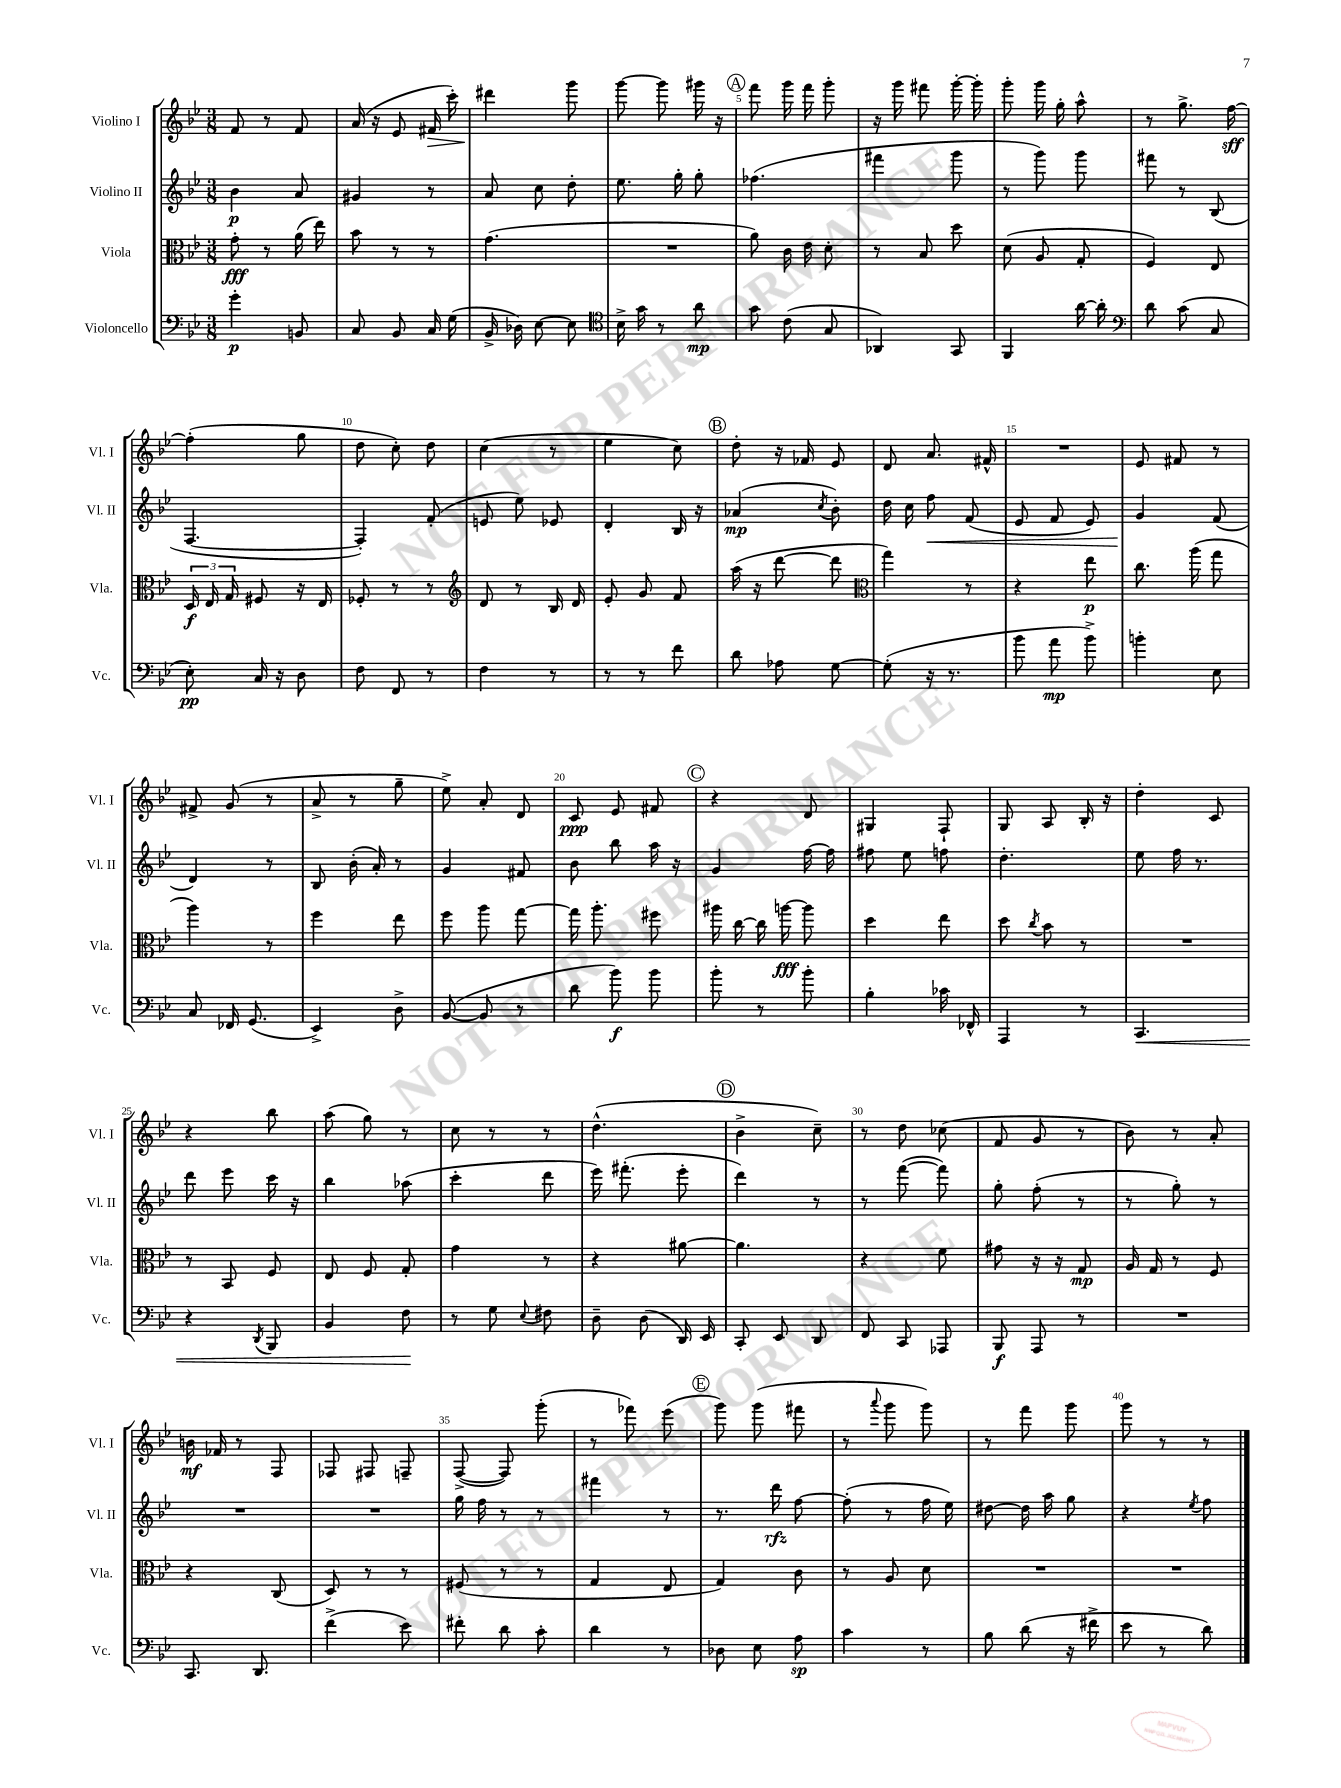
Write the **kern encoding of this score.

**kern	**dynam	**kern	**dynam	**kern	**dynam	**kern	**dynam
*part4	*part4	*part3	*part3	*part2	*part2	*part1	*part1
*staff4	*staff4	*staff3	*staff3	*staff2	*staff2	*staff1	*staff1
*I"Violoncello	*	*I"Viola	*	*I"Violino II	*	*I"Violino I	*
*I'Vc.	*	*I'Vla.	*	*I'Vl. II	*	*I'Vl. I	*
*clefF4	*	*clefC3	*	*clefG2	*	*clefG2	*
*k[b-e-]	*	*k[b-e-]	*	*k[b-e-]	*	*k[b-e-]	*
*M3/8	*	*M3/8	*	*M3/8	*	*M3/8	*
=1	=1	=1	=1	=1	=1	=1	=1
4g'\	p	8g'\	fff	4b-\	p	8f/	.
.	.	8r	.	.	.	8r	.
8BBn/	.	(16a\	.	8a/	.	8f/	.
.	.	16ee-\)	.	.	.	.	.
=2	=2	=2	=2	=2	=2	=2	=2
8C/	.	8b-\	.	4g#X/	.	(16a/	.
.	.	.	.	.	.	16r	.
8BB-/	.	8r	.	.	.	8e-/	.
!	!	!	!	!	!	!	!LO:HP:b
16C/	.	8r	.	8r	.	16f#X/	>
(16G\	.	.	.	.	.	16ccc'\)	.
=3	=3	=3	=3	=3	=3	=3	=3
16BB-^/	.	(4.g\	.	8a/	.	4ddd#X\	.
16D-X\)	.	.	.	.	.	.	.
[8E-\	.	.	.	8cc\	.	.	.
8E-\]	.	.	.	8dd'\	.	8ggg\	]
=4	=4	=4	=4	=4	=4	=4	=4
*clefC4	*	*	*	*	*	*	*
16B-^\	.	4.r	.	8.ee-\	.	[8ggg\	.
16g\	.	.	.	.	.	.	.
8r	.	.	.	.	.	8ggg\]	.
.	.	.	.	16gg'\	.	.	.
8a\	mp	.	.	8gg'\	.	16ggg#X\	.
.	.	.	.	.	.	16r	.
!!LO:REH:place=s1:t=A
=5	=5	=5	=5	=5	=5	=5	=5
8g\	.	8a\)	.	(4.ff-X\	.	8fff\	.
(8c\	.	16c\	.	.	.	16ggg\	.
.	.	16e-\	.	.	.	16fff\	.
8G/	.	8d'\	.	.	.	8ggg'\	.
=6	=6	=6	=6	=6	=6	=6	=6
4AA-X/)	.	8r	.	4fff#X\	.	16r	.
.	.	.	.	.	.	16ggg\	.
.	.	8B-/	.	.	.	8fff#X\	.
8GG/	.	8dd\	.	8ggg\	.	[16ggg'\	.
.	.	.	.	.	.	16ggg'\]	.
=7	=7	=7	=7	=7	=7	=7	=7
4FF/	.	(8d\	.	8r	.	8ggg'\	.
.	.	8A/	.	8ggg\)	.	16ggg\	.
.	.	.	.	.	.	16gg'\	.
[16a\	.	8G'/	.	8ggg\	.	8aa^^\	.
16a'\]	.	.	.	.	.	.	.
=8	=8	=8	=8	=8	=8	=8	=8
*clefF4	*	*	*	*	*	*	*
8d\	.	4F/)	.	8fff#X\	.	8r	.
(8c\	.	.	.	8r	.	8.gg^\	.
8C/	.	8E-/	.	(8B-/	.	.	.
.	.	.	.	.	.	[16ff\	sff
!!LO:LB:g=z
=9	=9	=9	=9	=9	=9	=9	=9
8E-'\)	pp	24D/	f	[4.F/	.	(4ff'\]	.
.	.	24E-/	.	.	.	.	.
.	.	24G/	.	.	.	.	.
16C/	.	8F#X/	.	.	.	.	.
16r	.	.	.	.	.	.	.
8D\	.	16r	.	.	.	8gg\	.
.	.	16E-/	.	.	.	.	.
=10	=10	=10	=10	=10	=10	=10	=10
8F\	.	8F-X'/	.	4F'/])	.	8dd\	.
8FF/	.	8r	.	.	.	8cc'\)	.
8r	.	8r	.	(8f'/	.	8dd\	.
=11	=11	=11	=11	=11	=11	=11	=11
*	*	*clefG2	*	*	*	*	*
4F\	.	8d/	.	8en/	.	(4cc\	.
.	.	8r	.	8ee-\)	.	.	.
8r	.	16B-/	.	8e-X/	.	8r	.
.	.	16d/	.	.	.	.	.
=12	=12	=12	=12	=12	=12	=12	=12
8r	.	8e-'/	.	4d'/	.	4ee-\	.
8r	.	8g/	.	.	.	.	.
8f\	.	8f/	.	16B-/	.	8cc\)	.
.	.	.	.	16r	.	.	.
!!LO:REH:place=s1:t=B
=13	=13	=13	=13	=13	=13	=13	=13
8d\	.	(16aa\	.	(4a-X/	mp	8dd'\	.
.	.	16r	.	.	.	.	.
8A-X\	.	[8ddd\	.	.	.	16r	.
.	.	.	.	.	.	16f-X/	.
.	.	.	.	8qcc/	.	.	.
[8G\	.	8ddd\]	.	8b-'\)	.	8e-/	.
=14	=14	=14	=14	=14	=14	=14	=14
*	*	*clefC3	*	*	*	*	*
(8G'\]	.	4gg\)	.	16dd\	.	8d/	.
.	.	.	.	16cc\	.	.	.
!	!	!	!	!	!LO:HP:b	!	!
16r	.	.	.	8ff\	<	8.a/	.
8.r	.	.	.	.	.	.	.
.	.	8r	.	(8f/	.	.	.
.	.	.	.	.	.	16f#X^^/	.
=15	=15	=15	=15	=15	=15	=15	=15
8b-\	.	4r	.	8e-/	.	4.r	.
8a\	mp	.	.	8f/	.	.	.
8b-^\)	.	8ee-\	p	8e-/)	.	.	.
=16	=16	=16	=16	=16	=16	=16	=16
4bn'\	.	8.cc\	.	4g/	.	8e-/	.
.	.	.	.	.	.	8f#X/	.
.	.	(16aa\	.	.	.	.	.
8E-\	.	8gg\	.	(8f/	[	8r	.
!!LO:LB:g=z
=17	=17	=17	=17	=17	=17	=17	=17
8C/	.	4aa\)	.	4d/)	.	8f#X^/	.
16FF-X/	.	.	.	.	.	(8g/	.
(8.GG/	.	.	.	.	.	.	.
.	.	8r	.	8r	.	8r	.
=18	=18	=18	=18	=18	=18	=18	=18
4EE-^/)	.	4ff\	.	8B-/	.	8a^/	.
.	.	.	.	(16b-'\	.	8r	.
.	.	.	.	16a'/)	.	.	.
8D^\	.	8ee-\	.	8r	.	8gg~\	.
=19	=19	=19	=19	=19	=19	=19	=19
([8BB-/	.	8ff\	.	4g/	.	8ee-^\)	.
8BB-/]	.	8aa\	.	.	.	8a'/	.
8r	.	[8gg\	.	8f#X/	.	8d/	.
=20	=20	=20	=20	=20	=20	=20	=20
8d\	.	16gg\]	.	8b-\	.	8c/	ppp
.	.	8.aa'\	.	.	.	.	.
8b-\)	f	.	.	8bb-\	.	8e-/	.
8b-\	.	8ff#X\	.	16aa\	.	8f#X/	.
.	.	.	.	16r	.	.	.
!!LO:REH:place=s1:t=C
=21	=21	=21	=21	=21	=21	=21	=21
8b-'\	.	16aa#X\	.	4g/	.	4r	.
.	.	[16cc\	.	.	.	.	.
8r	.	16cc\]	.	.	.	.	.
.	.	[16aan\	fff	.	.	.	.
8b-'\	.	8aa\]	.	[16ff\	.	8d/	.
.	.	.	.	16ff\]	.	.	.
=22	=22	=22	=22	=22	=22	=22	=22
4B-'\	.	4dd\	.	8ff#X\	.	4G#X/	.
.	.	.	.	8ee-\	.	.	.
16c-X\	.	8ee-\	.	8ffn\	.	8F`/	.
16FF-X^^/	.	.	.	.	.	.	.
=23	=23	=23	=23	=23	=23	=23	=23
4AAA/	.	8dd\	.	4.dd'\	.	8G/	.
.	.	8qcc/	.	.	.	.	.
.	.	8b-\	.	.	.	8A/	.
8r	.	8r	.	.	.	16B-'/	.
.	.	.	.	.	.	16r	.
=24	=24	=24	=24	=24	=24	=24	=24
!	!LO:HP:b	!	!	!	!	!	!
4.CC/	<	4.r	.	8ee-\	.	4dd'\	.
.	.	.	.	16ff\	.	.	.
.	.	.	.	8.r	.	.	.
.	.	.	.	.	.	8c/	.
!!LO:LB:g=z
=25	=25	=25	=25	=25	=25	=25	=25
4r	.	8r	.	8ddd\	.	4r	.
.	.	8BB-/	.	8eee-\	.	.	.
8qDD/	.	.	.	.	.	.	.
8BBB-/	.	8F/	.	16ccc\	.	8bb-\	.
.	.	.	.	16r	.	.	.
=26	=26	=26	=26	=26	=26	=26	=26
4BB-/	.	8E-/	.	4bb-\	.	(8aa\	.
.	.	8F/	.	.	.	8gg\)	.
8F\	.	8G'/	.	(8aa-X\	.	8r	.
.	[	.	.	.	.	.	.
=27	=27	=27	=27	=27	=27	=27	=27
8r	.	4g\	.	4ccc'\	.	8cc\	.
8G\	.	.	.	.	.	8r	.
8qqE-/	.	.	.	.	.	.	.
8F#X\	.	8r	.	8ddd\	.	8r	.
=28	=28	=28	=28	=28	=28	=28	=28
8D~\	.	4r	.	16eee-\)	.	(4.dd^^\	.
.	.	.	.	(8.fff#X'\	.	.	.
(8D\	.	.	.	.	.	.	.
16DD/)	.	[8a#X\	.	8eee-'\	.	.	.
16EE-/	.	.	.	.	.	.	.
!!LO:REH:place=s1:t=D
=29	=29	=29	=29	=29	=29	=29	=29
8CC'/	.	4.a#\]	.	4ddd\)	.	4b-^\	.
8EE-/	.	.	.	.	.	.	.
8DD/	.	.	.	8r	.	8cc~\)	.
=30	=30	=30	=30	=30	=30	=30	=30
8FF/	.	4r	.	8r	.	8r	.
8CC/	.	.	.	([8fff\	.	8dd\	.
8AAA-X/	.	8f\	.	8fff\])	.	(8cc-X\	.
=31	=31	=31	=31	=31	=31	=31	=31
8BBB-/	f	8g#X\	.	8gg'\	.	8f/	.
8AAA/	.	16r	.	(8ff'\	.	8g/	.
.	.	16r	.	.	.	.	.
8r	.	8G/	mp	8r	.	8r	.
=32	=32	=32	=32	=32	=32	=32	=32
4.r	.	16A/	.	8r	.	8b-\)	.
.	.	16G/	.	.	.	.	.
.	.	8r	.	8gg'\)	.	8r	.
.	.	8F/	.	8r	.	8a'/	.
!!LO:LB:g=z
=33	=33	=33	=33	=33	=33	=33	=33
8.CC/	.	4r	.	4.r	.	16bn\	mf
.	.	.	.	.	.	16f-X/	.
.	.	.	.	.	.	8r	.
8.DD/	.	.	.	.	.	.	.
.	.	(8C/	.	.	.	8F/	.
=34	=34	=34	=34	=34	=34	=34	=34
(4f^\	.	8D/)	.	4.r	.	8F-X/	.
.	.	8r	.	.	.	8F#X/	.
8e-\)	.	8r	.	.	.	8Fn~/	.
=35	=35	=35	=35	=35	=35	=35	=35
8f#X'\	.	(8F#X/	.	16gg\	.	([8F^/	.
.	.	.	.	16ff\	.	.	.
8d\	.	8r	.	8r	.	8F/])	.
8c'\	.	8r	.	8r	.	(8ggg'\	.
=36	=36	=36	=36	=36	=36	=36	=36
4d\	.	4G/	.	4fff#X\	.	8r	.
.	.	.	.	.	.	8fff-X\)	.
8r	.	8E-/	.	8r	.	(8eee-\	.
!!LO:REH:place=s1:t=E
=37	=37	=37	=37	=37	=37	=37	=37
8D-X\	.	4G/)	.	8.r	.	8ggg\)	.
8E-\	.	.	.	.	.	(8ggg\	.
.	.	.	.	16ddd\	rfz	.	.
8A\	sp	8c\	.	[8ff\	.	8fff#X\	.
=38	=38	=38	=38	=38	=38	=38	=38
4c\	.	8r	.	(8ff'\]	.	8r	.
.	.	.	.	.	.	8qqaaa/	.
.	.	8A/	.	8r	.	8ggg\	.
8r	.	8d\	.	16ff\	.	8ggg\)	.
.	.	.	.	16ee-\)	.	.	.
=39	=39	=39	=39	=39	=39	=39	=39
8B-\	.	4.r	.	[8dd#X\	.	8r	.
(8d\	.	.	.	16dd#\]	.	8fff\	.
.	.	.	.	16aa\	.	.	.
16r	.	.	.	8gg\	.	8ggg\	.
16f#X^\	.	.	.	.	.	.	.
=40	=40	=40	=40	=40	=40	=40	=40
8e-\	.	4.r	.	4r	.	8ggg\	.
8r	.	.	.	.	.	8r	.
.	.	.	.	8qee-/	.	.	.
8d\)	.	.	.	8ff\	.	8r	.
==	==	==	==	==	==	==	==
*-	*-	*-	*-	*-	*-	*-	*-
